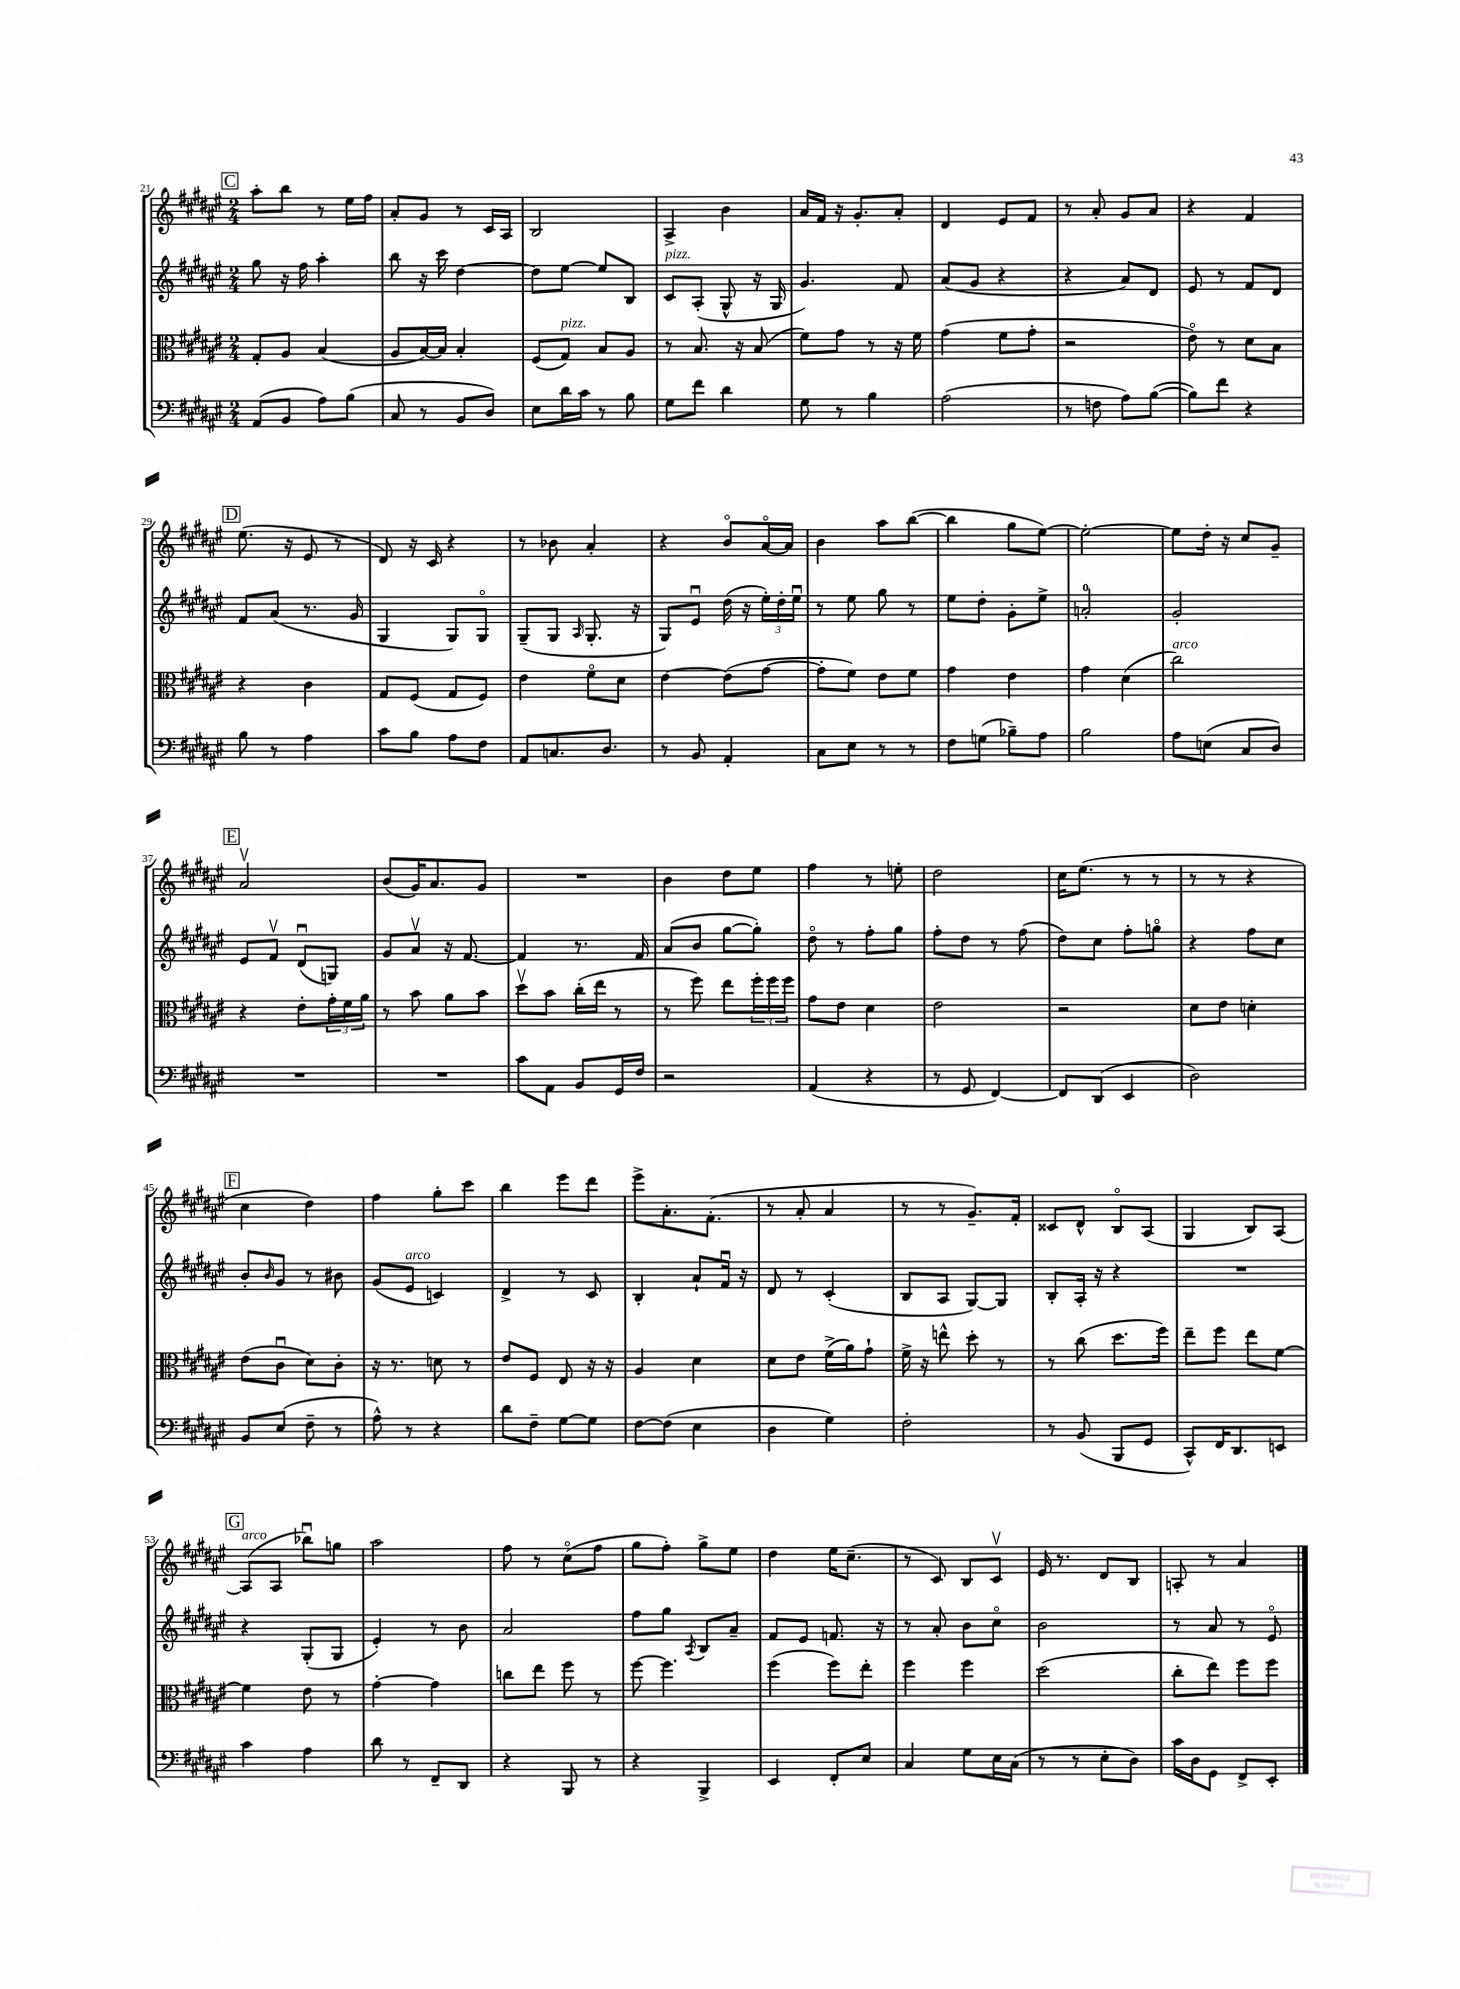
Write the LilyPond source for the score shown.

<<
\new StaffGroup <<
\new Staff = "s0" {
    \clef treble \key fis \major \numericTimeSignature \time 2/4
    \mark \markup { \box "C" } ais''8-. b''8 r8 eis''16 fis''16 |
    ais'8-. gis'8 r8 cis'16 ais16 |
    b2 |
    ais4-> b'4 |
    ais'16 fis'16 r16 gis'8.-. ais'8-. |
    dis'4 eis'8 fis'8 |
    r8 ais'8-. gis'8 ais'8 |
    r4 fis'4 |
    \mark \markup { \box "D" } eis''8.( r16 eis'8 r8 |
    dis'8) r16 cis'16 r4 |
    r8 bes'8 ais'4-. |
    r4 b'8\flageolet ais'16~\flageolet ais'16 |
    b'4 ais''8 b''8~( |
    b''4 gis''8 eis''8~) |
    eis''2~-. |
    eis''8 dis''16-. r16 cis''8 gis'8-- |
    \mark \markup { \box "E" } ais'2\upbow |
    b'8( gis'16) ais'8. gis'8 |
    R2 |
    b'4 dis''8 eis''8 |
    fis''4 r8 e''8-. |
    dis''2 |
    cis''16 eis''8.( r8 r8 |
    r8 r8 r4 |
    \mark \markup { \box "F" } cis''4 dis''4) |
    fis''4 gis''8-. cis'''8 |
    b''4 eis'''8 dis'''8 |
    eis'''8-> ais'8.-. fis'8.-.( |
    r8 ais'8-. ais'4 |
    r8 r8 gis'8.--) fis'16-. |
    cisis'8 dis'8-^ b8\flageolet ais8( |
    gis4 b8) ais8~ |
    \mark \markup { \box "G" } ais8^\markup { \italic "arco" }( ais8 bes''8\downbow) g''8 |
    ais''2 |
    fis''8 r8 cis''8\flageolet( fis''8 |
    gis''8 fis''8-.) gis''8-> eis''8 |
    dis''4 eis''16 cis''8.--( |
    r8 cis'8) b8 cis'8\upbow |
    eis'16 r8. dis'8 b8 |
    a8-. r8 ais'4 \bar "|." |
}
\new Staff = "s1" {
    \clef treble \key fis \major \numericTimeSignature \time 2/4
    \mark \markup { \box "C" } gis''8 r16 fis''16 ais''4-. |
    b''8 r16 cis'''16 dis''4~ |
    dis''8 eis''8~ eis''8 b8 |
    cis'8^\markup { \italic "pizz." } ais8-.( gis8-^ r16 gis16 |
    gis'4.) fis'8 |
    ais'8( gis'8 r4 |
    r4 ais'8) dis'8 |
    eis'8 r8 fis'8 dis'8 |
    \mark \markup { \box "D" } fis'8 ais'8( r8. gis'16 |
    gis4 gis8) gis8\flageolet |
    gis8--( gis8 \grace { ais16 } gis8.-. r16 |
    gis8) eis'8\downbow dis''16( r16 \tuplet 3/2 { eis''16-.) dis''16-. eis''16\downbow } |
    r8 eis''8 gis''8 r8 |
    eis''8 dis''8-. gis'8-. eis''8-> |
    a'2-0-. |
    gis'2-. |
    \mark \markup { \box "E" } eis'8 fis'8\upbow dis'8\downbow( g8) |
    gis'8 ais'8\upbow r16 fis'8.~ |
    fis'4 r8. fis'16 |
    ais'8( b'8 gis''8~ gis''8-.) |
    dis''8\flageolet r8 fis''8-. gis''8 |
    fis''8-. dis''8 r8 fis''8( |
    dis''8) cis''8 fis''8-. g''8\flageolet |
    r4 fis''8 cis''8 |
    \mark \markup { \box "F" } b'8-. \grace { b'16 } gis'8 r8 bis'8 |
    gis'8( eis'8^\markup { \italic "arco" } c'4) |
    dis'4-> r8 cis'8 |
    b4-. ais'8-! fis'16\downbow r16 |
    dis'8 r8 cis'4-.( |
    b8 ais8 gis8~) gis8 |
    b8-. ais16-. r16 r4 |
    R2 |
    \mark \markup { \box "G" } r4 gis8-.( gis8 |
    eis'4-.) r8 b'8 |
    ais'2 |
    fis''8 gis''8 \acciaccatura { ais8 } b8 ais'8-- |
    fis'8 eis'8 f'8. r16 |
    r8 ais'8-. b'8 cis''8\flageolet |
    b'2 |
    r8 ais'8 r8 eis'8\flageolet \bar "|." |
}
\new Staff = "s2" {
    \clef alto \key fis \major \numericTimeSignature \time 2/4
    \mark \markup { \box "C" } gis8-. ais8 b4( |
    ais8 b16~) b16 b4-. |
    fis8( gis8^\markup { \italic "pizz." }) b8 ais8 |
    r8 b8. r16 b8( |
    fis'8) gis'8 r8 r16 fis'16 |
    gis'4( fis'8 gis'8-. |
    r2 |
    eis'8\flageolet) r8 dis'8 b8 |
    \mark \markup { \box "D" } r4 cis'4 |
    gis8 fis8( gis8 fis8) |
    eis'4 fis'8\flageolet dis'8 |
    eis'4~ eis'8( gis'8~ |
    gis'8-. fis'8) eis'8 fis'8 |
    gis'4 eis'4 |
    gis'4 dis'4( |
    cis''2^\markup { \italic "arco" }) |
    \mark \markup { \box "E" } r4 eis'8-. \tuplet 3/2 { gis'16-. fis'16 ais'16 } |
    r8 b'8 ais'8 b'8 |
    dis''8\upbow b'8 cis''16-.( eis''16 r8 |
    r8 fis''8) eis''8 \tuplet 3/2 { fis''16-. fis''16 fis''16 } |
    gis'8 eis'8 dis'4 |
    eis'2 |
    r2 |
    dis'8 eis'8 d'4-. |
    \mark \markup { \box "F" } eis'8( cis'8\downbow dis'8) cis'8-. |
    r16 r8. d'8 r8 |
    eis'8 fis8 eis8 r16 r16 |
    ais4 dis'4 |
    dis'8 eis'8 fis'16->( ais'16) gis'8-! |
    fis'16-> r16 e''8-^ dis''8-. r8 |
    r8 cis''8( dis''8. fis''16) |
    eis''8-- fis''8 eis''8 fis'8~ |
    \mark \markup { \box "G" } fis'4 eis'8 r8 |
    gis'4~-. gis'4 |
    c''8 eis''8 fis''8 r8 |
    fis''8~ fis''4. |
    fis''4( fis''8) eis''8-. |
    fis''4 fis''4 |
    dis''2( |
    cis''8-. eis''8) fis''8 fis''8 \bar "|." |
}
\new Staff = "s3" {
    \clef bass \key fis \major \numericTimeSignature \time 2/4
    \mark \markup { \box "C" } ais,8( b,8 ais8) b8( |
    cis8 r8 b,8 dis8) |
    eis8 dis'16 cis'16 r8 b8 |
    gis8 fis'8 dis'4 |
    gis8 r8 b4 |
    ais2( |
    r8 f8 ais8) b8~( |
    b8) fis'8 r4 |
    \mark \markup { \box "D" } b8 r8 ais4 |
    cis'8 b8 ais8 fis8 |
    ais,8 c8. dis8. |
    r8 b,8 ais,4-. |
    cis8 eis8 r8 r8 |
    fis8 g8( bes8--) ais8 |
    b2 |
    ais8 e8( cis8 dis8) |
    \mark \markup { \box "E" } R2 |
    R2 |
    cis'8 ais,8 b,8 gis,16 fis16 |
    r2 |
    ais,4( r4 |
    r8 gis,8 fis,4~) |
    fis,8 dis,8( eis,4 |
    dis2) |
    \mark \markup { \box "F" } b,8 eis8( fis8-- r8 |
    ais8-^) r8 r4 |
    dis'8 fis8-- gis8~ gis8 |
    fis8~ fis8( eis4 |
    dis4 gis4) |
    fis2-. |
    r8 b,8( b,,8 gis,8 |
    cis,8-^) fis,16 dis,8. e,8 |
    \mark \markup { \box "G" } cis'4 ais4 |
    dis'8 r8 fis,8-- dis,8 |
    r4 b,,8 r8 |
    r4 b,,4-> |
    eis,4 fis,8-. eis8 |
    cis4 gis8 eis16 cis16( |
    r8 r8 eis8-. dis8) |
    cis'16 dis16 gis,8 fis,8-> eis,8-. \bar "|." |
}
>>
>>
\layout { \context { \Score currentBarNumber = #21 } }
